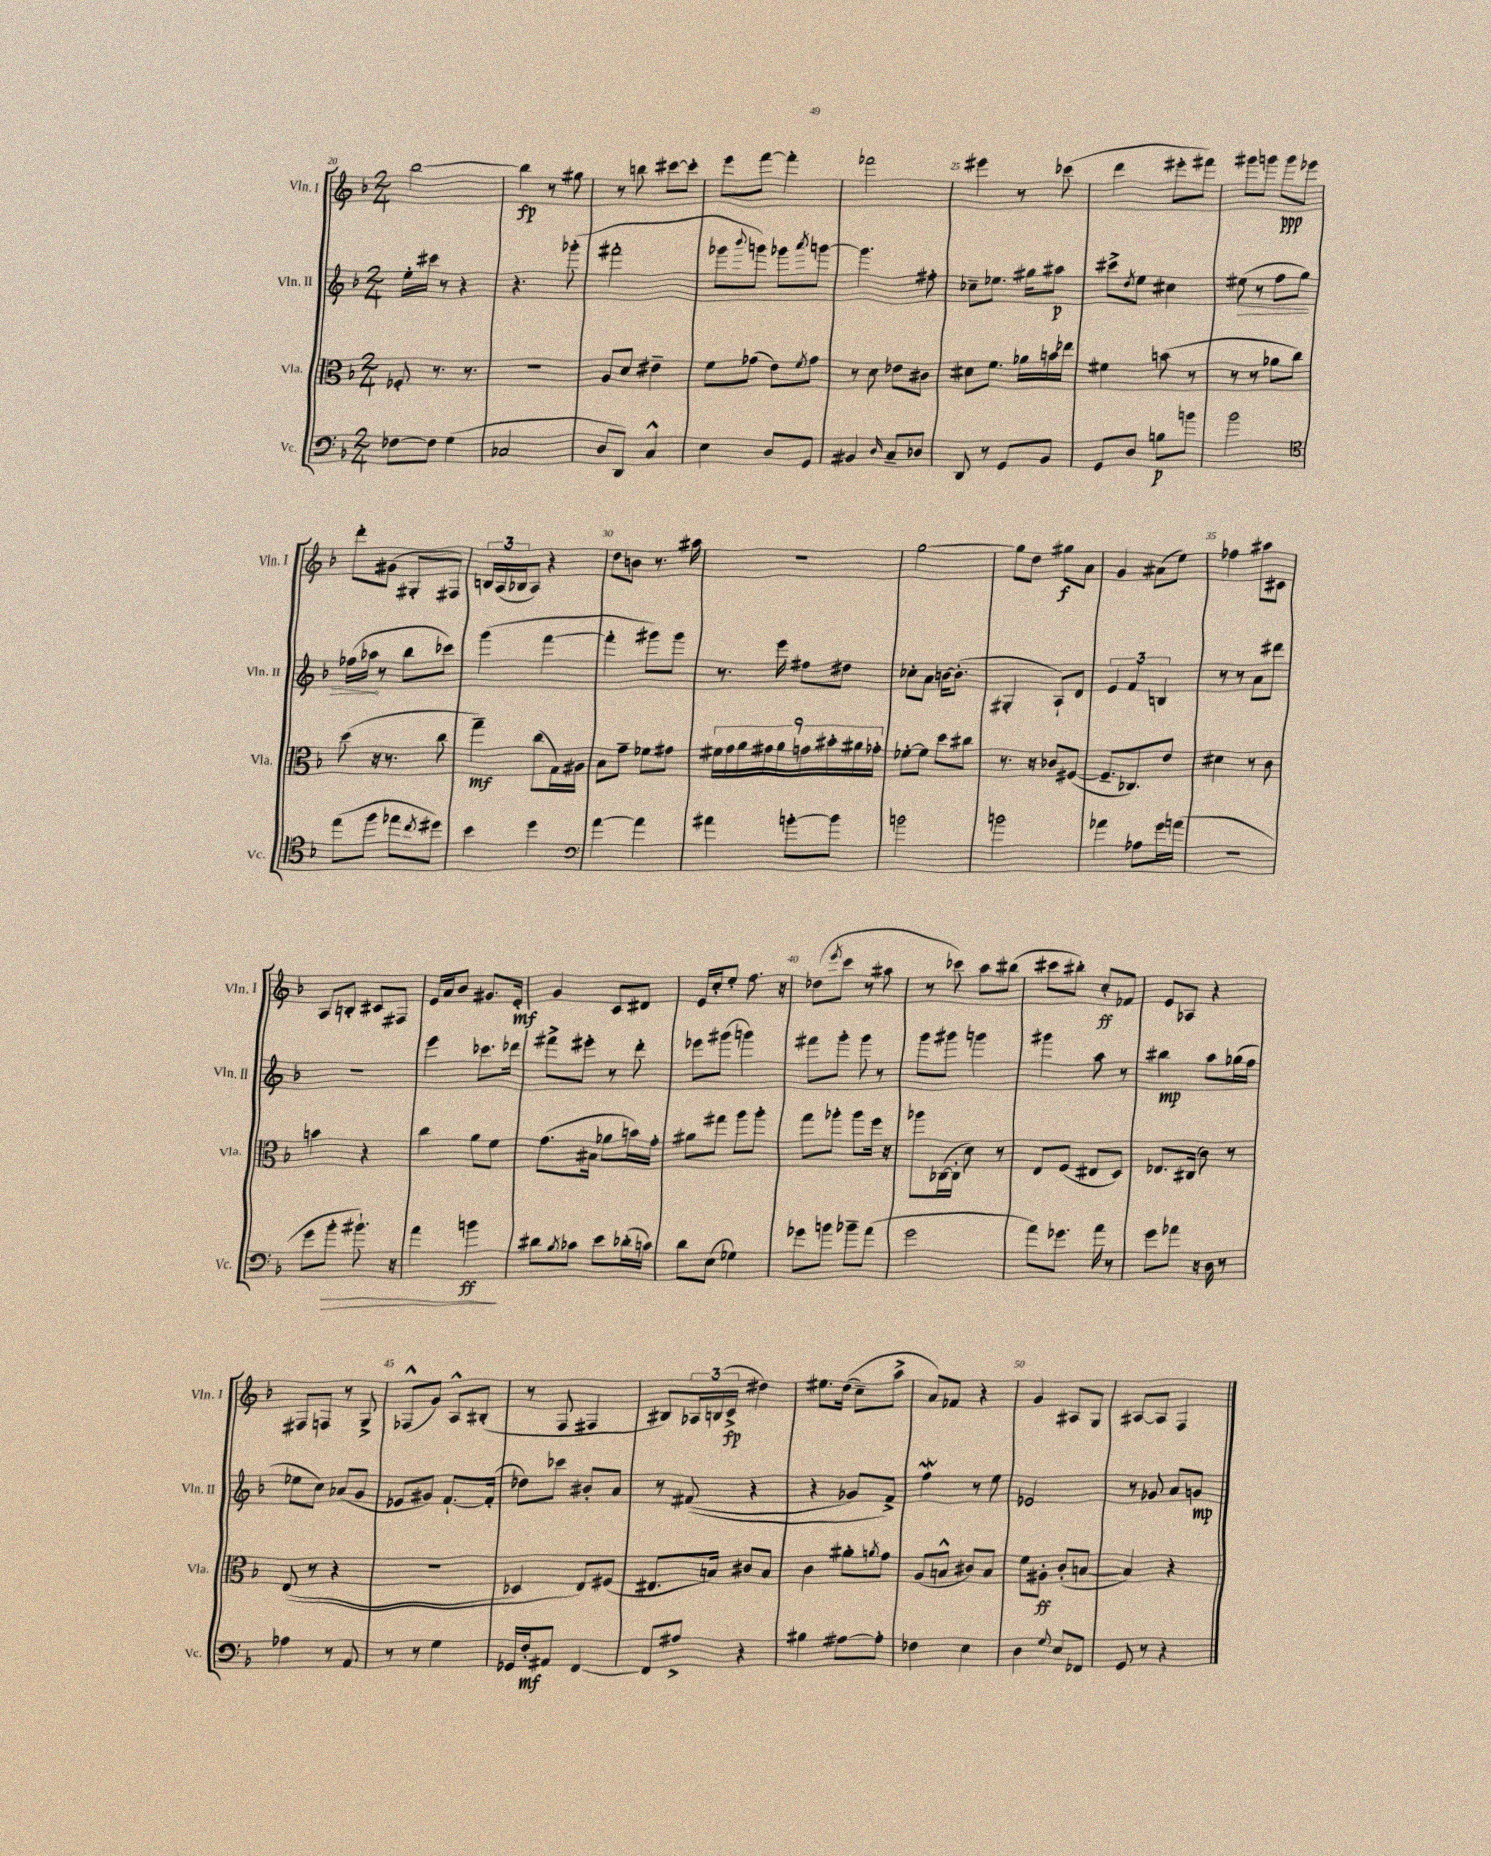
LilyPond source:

<<
\new StaffGroup <<
\new Staff = "s0" \with { instrumentName = "Vln. I" shortInstrumentName = "Vln. I" } {
    \clef treble \key f \major \numericTimeSignature \time 2/4
    bes''2~ |
    bes''4\fp r8 gis''8 |
    r8 b''8 cis'''8~ cis'''8-. |
    e'''8 f'''8~ f'''4-. |
    fes'''2 |
    eis'''4 r8 ces'''8( |
    d'''4 eis'''8-. fis'''8) |
    gis'''8 g'''8 g'''8\ppp ees'''8 |
    d'''8-. gis'8( gis8-. fis8) |
    \tuplet 3/2 { b16 a16( bes16 } a8) r4 |
    d''8 b'8 r8. ais''16 |
    R2 |
    g''2~ |
    g''8 d''8 gis''8\f a'8 |
    g'4 ais'8( e''8) |
    fes''4 ais''8 cis'8 |
    a8 b8-. cis'8 fis8 |
    e'16 a'16 bes'8 gis'8. e'16-.\mf |
    g'4 c'8 dis'8 |
    e'16 c''16-. e''8-. f''8. r16 |
    des''8( \acciaccatura { e'''8 } c'''8 r8 ais''8 |
    r8 ces'''8) a''8 bis''8( |
    cis'''8 bis''8-.) c''8-.\ff fes'8 |
    e'8 aes8 r4 |
    fis8 f8 r8 g8-> |
    fes8-^( g'8) a8-^ bis8-.( |
    r8 f8 fis4 |
    bis8) \tuplet 3/2 { aes16 b16( c'16->\fp } dis''4) |
    eis''8. d''16(\( c''8--) a''8-> |
    a'8\) fes'8 r4 |
    g'4 ais8 g8 |
    ais8~ ais8 f4 \bar "|." |
}
\new Staff = "s1" \with { instrumentName = "Vln. II" shortInstrumentName = "Vln. II" } {
    \clef treble \key f \major \numericTimeSignature \time 2/4
    e''16-. cis'''16 r8 r4 |
    r4. ges'''8-.( |
    fis'''2-. |
    ges'''8 \appoggiatura { bes'''8 } g'''8) ges'''8 \acciaccatura { a'''8 } g'''8~ |
    g'''4. fis''8-. |
    ces''8-- ees''8. gis''16 ais''8\p |
    cis'''8-> \acciaccatura { d''8 } e''8 cis''4 |
    \once \override Hairpin.circled-tip = ##t eis''8\>( r8 f''8 g''8) |
    fes''16( aes''16\! r8 bes''8 ces'''8) |
    g'''4( f'''4~ |
    f'''4-. gis'''8) gis'''8 |
    r8. e'''16 fis''8 dis''8 |
    ces''8-. a'8 b'16~ b'8.-.( |
    gis4-. a8-!) d'8 |
    \tuplet 3/2 { e'4 f'4 b4 } |
    r8 r8 a'8 dis'''8 |
    r2 |
    e'''4 ces'''8. des'''16 |
    fis'''8-> eis'''8-. r8 d'''8-. |
    ees'''8 gis'''8( g'''4) |
    fis'''8 g'''8-. g'''8 r8 |
    g'''8 gis'''8 g'''4 |
    gis'''4 a''8 r8 |
    bis''4\mp a''8 ges''16( f''16 |
    ees''8 c''8) aes'8( g'8 |
    ees'8 gis'8) f'8.~-! f'16-.( |
    des''8) ces'''8 bis'8-. a'8 |
    r8 fis'8(\( r4 |
    r4 ges'8) f'8->\) |
    f''4\mordent r8 e''8 |
    ees'2 |
    r8 ges'8 a'8 g'8\mp \bar "|." |
}
\new Staff = "s2" \with { instrumentName = "Vla." shortInstrumentName = "Vla." } {
    \clef alto \key f \major \numericTimeSignature \time 2/4
    fes8-. r8. r8. |
    R2 |
    a8 d'8 eis'4-- |
    f'8 ges'8( e'8) \acciaccatura { f'8 } ges'8 |
    r8 d'8 ees'8 cis'8 |
    dis'8 f'8. aes'16 b'16 ees''16 |
    fis'4 b'8( r8 |
    r8 r8 aes'8 c''8) |
    d''8( r16 r8. c''8 |
    g''4--\mf) c''8( g16) ais16 |
    bes8 g'8-- fes'8 gis'8 |
    \tuplet 9/8 { fis'16 g'16 a'16 gis'16 a'16 g'16 bis'16-. ais'16 ges'16-. } |
    fes'8~-. fes'8 d''8 cis''8 |
    r8. r16 ces'8 fis8~( |
    fis8.-- ces8.) e'8 |
    dis'4 r8 c'8 |
    b'4 r4 |
    c''4 a'8 f'8 |
    g'8.( bis16 aes'8 b'16) g'16-. |
    ais'8 gis''8 a''8 a''8-. |
    g''8 aes''8-. aes''8 f''16 r16 |
    aes''8 ces16~( ces16-. d'8) r8 |
    e8 f8( eis8 d8) |
    ees8. cis16( c'8) r8 |
    e8(\( r8 r4 |
    r2 |
    des4) e8\) fis8( |
    eis8. b16) cis'8 b8 |
    c'4 ais'8-. \acciaccatura { a'8 } g'8 |
    a8( b8-^ cis'8) b8 |
    f'8 ais8-.\ff c'8-.( b8~ |
    b4) r4 \bar "|." |
}
\new Staff = "s3" \with { instrumentName = "Vc." shortInstrumentName = "Vc." } {
    \clef bass \key f \major \numericTimeSignature \time 2/4
    fes8~ fes8 g4( |
    ces2 |
    d8 d,8) c4-^ |
    e4 d8 g,8 |
    bis,4 \grace { d16 } c8-- des8 |
    d,8 r8 g,8 bes,8 |
    g,8 d8 b8\p b'8 |
    bes'2 |
    \clef tenor e''8( f''8 ees''8 \acciaccatura { c''8 } dis''8) |
    bes'4 d''4 |
    \clef bass a'4~ a'4 |
    ais'4 b'8~-. b'8 |
    b'2 |
    b'2 |
    aes'4 aes8 g'16 a'16( |
    r2 |
    g'8 bes'8-.\> bis'8.-!) r16 |
    a'4 b'4\ff\! |
    dis'8 \acciaccatura { bes8 } ces'8 e'8 des'16-.( c'16) |
    d'8 e8( ges4) |
    ges'8 b'8 bes'8-- a'8( |
    g'2 |
    a'8) ges'8. a'16 r8 |
    g'8 aes'8 r16 d16 r8 |
    aes4 r8 a,8 |
    r8 r8 g4 |
    ges,16 f16-.\mf ais,8 f,4~ |
    f,8 ais8-> r4 |
    bis4 ais8~ ais8-. |
    fes4 e4 |
    d4 \appoggiatura { g8 } e8 fes,8 |
    g,8 r8 r4 \bar "|." |
}
>>
>>
\layout { \context { \Score currentBarNumber = #20 \override BarNumber.break-visibility = ##(#f #t #t) barNumberVisibility = #(every-nth-bar-number-visible 5) } }
